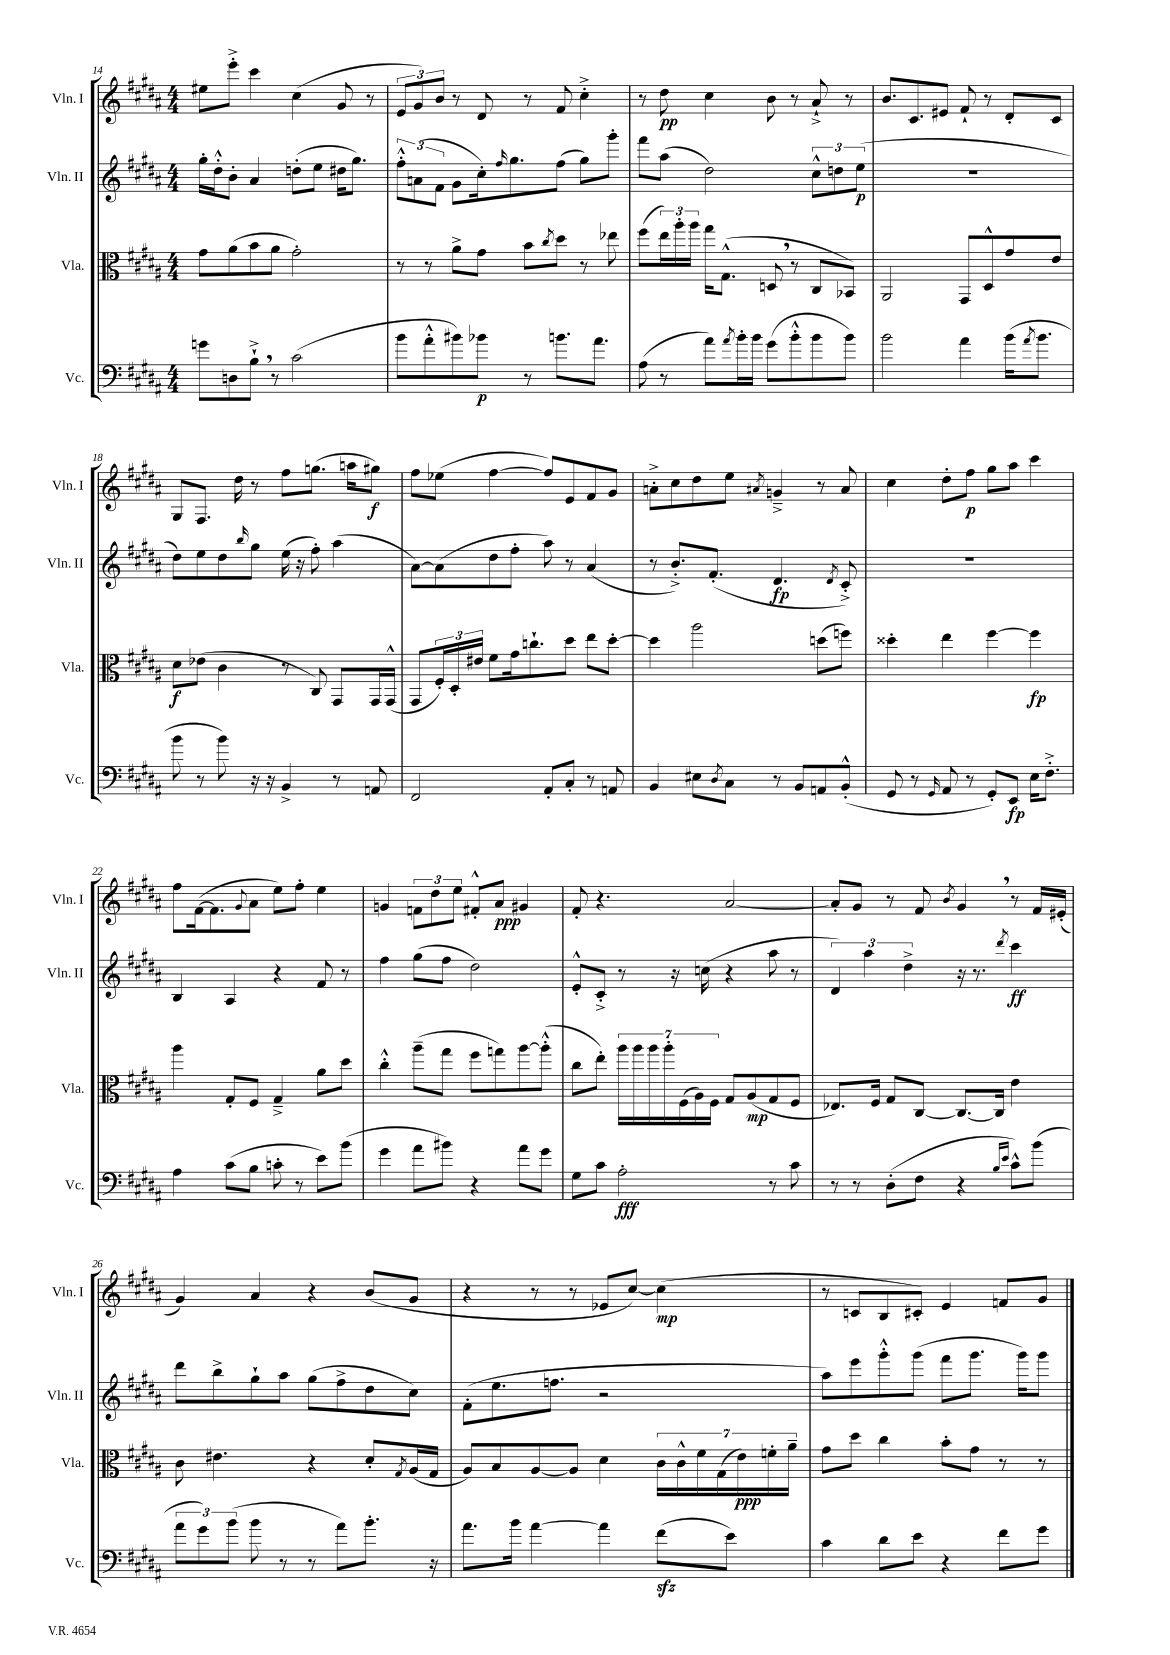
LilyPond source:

<<
\new StaffGroup <<
\new Staff = "s0" \with { instrumentName = "Vln. I" shortInstrumentName = "Vln. I" } {
    \clef treble \key b \major \numericTimeSignature \time 4/4
    eis''8 e'''8-.-> cis'''4 cis''4( gis'8 r8 |
    \tuplet 3/2 { e'8 gis'8) b'8 } r8 dis'8 r8 fis'8 cis''4-.-> |
    r8 dis''8\pp cis''4 b'8 r8 ais'8-!-> r8 |
    b'8. cis'8. eis'8 fis'8-! r8 dis'8-. cis'8 |
    gis8 fis8. dis''16 r8 fis''8 g''8.( a''16 gis''8\f) |
    fis''8 ees''8( fis''4~ fis''8) e'8 fis'8 gis'8 |
    a'8-.-> cis''8 dis''8 e''8 \acciaccatura { ais'8 } g'4---> r8 ais'8 |
    cis''4 dis''8-. fis''8\p gis''8 ais''8 cis'''4 |
    fis''8 fis'16~( fis'8. \appoggiatura { gis'8 } ais'8 e''8) fis''8-. e''4 |
    g'4 \tuplet 3/2 { f'8 dis''8 e''8 } fis'8-.-^ ais'8\ppp gis'4 |
    fis'8-. r4. ais'2~ |
    ais'8-. gis'8 r8 fis'8 \acciaccatura { b'8 } gis'4 \breathe r8 fis'16 eis'16-.( |
    gis'4) ais'4 r4 b'8( gis'8 |
    r4 r8 r8 ees'8 cis''8~) cis''4\mp( |
    r8 c'8 b8 cis'8-.) e'4 f'8 gis'8 \bar "|." |
}
\new Staff = "s1" \with { instrumentName = "Vln. II" shortInstrumentName = "Vln. II" } {
    \clef treble \key b \major \numericTimeSignature \time 4/4
    gis''16-. dis''16-.-^ b'8-. ais'4 d''8-.( e''8 dis''16 gis''8.) |
    \tuplet 3/2 { fis''8-.-^ a'8( fis'8 } gis'8 cis''16-.) \grace { fis''16 } gis''8. fis''8( gis''8) gis'''8-. |
    fis'''8 ais''8( dis''2) \tuplet 3/2 { cis''8-^ d''8 e''8\p( } |
    R1 |
    dis''8) e''8 dis''8 \grace { b''16 } gis''8 e''16( r16 fis''8-.) ais''4( |
    ais'8~) ais'8( dis''8 fis''8-. ais''8) r8 ais'4( |
    r8 b'8.-.->) fis'8.-.( dis'4.\fp \acciaccatura { dis'8 } cis'8-.->) |
    R1 |
    b4 ais4 r4 fis'8 r8 |
    fis''4 gis''8( fis''8 dis''2) |
    e'8-.-^ cis'8-.-> r8 r16 c''16( r4 ais''8 r8 |
    \tuplet 3/2 { dis'4) ais''4 dis''4-> } r16 r8. \acciaccatura { dis'''8 } cis'''4\ff |
    dis'''8 b''8-> gis''8-! ais''8 gis''8( fis''8-> dis''8 cis''8) |
    fis'8-.( e''8. f''8. r2 |
    ais''8) e'''8 gis'''8-.-^ gis'''8( fis'''8 gis'''8. gis'''16) gis'''8 \bar "|." |
}
\new Staff = "s2" \with { instrumentName = "Vla." shortInstrumentName = "Vla." } {
    \clef alto \key b \major \numericTimeSignature \time 4/4
    gis'8 ais'8( b'8 ais'8 gis'2-.) |
    r8 r8 ais'8-> gis'8 b'8 \acciaccatura { cis''8 } dis''8 r8 ees''8 |
    fis''8( \tuplet 3/2 { e''16) ais''16-. ais''16 } gis''16 gis8.-^( d8 \breathe r8 cis8 bes,8) |
    ais,2 gis,8 dis8-^ gis'8 e'8 |
    dis'8\f ees'8( cis'4 r8 cis8) gis,8 gis,16 gis,16-^( |
    gis,8 \tuplet 3/2 { fis16-.) dis16-. eis'16 } fis'8 gis'16 c''8.-! dis''8 e''8 dis''8~-. |
    dis''4 ais''2 d''8( f''8) |
    disis''4-. e''4 fis''4~ fis''4\fp |
    ais''4 gis8-. fis8 gis4---> ais'8 dis''8 |
    cis''4-.-^ ais''8--( gis''8 fis''8 g''8) ais''8~ ais''8-.-^( |
    cis''8 e''8-.) \tuplet 7/4 { ais''16 ais''16 ais''16 ais''16-. fis16( ais16) fis16 } gis8 ais8\mp( gis8 fis8 |
    ees8.) fis16 gis8 cis8~ cis8.~ cis16 e'4 |
    cis'8 eis'4. r4 dis'8-. \acciaccatura { gis8 } ais16( gis16 |
    ais8) b8 ais8~ ais8 dis'4 \tuplet 7/4 { cis'16 cis'16-^ fis'16 gis16( e'16\ppp) f'16-. ais'16-- } |
    gis'8 dis''8 cis''4 b'8-. gis'8 r8 r8 \bar "|." |
}
\new Staff = "s3" \with { instrumentName = "Vc." shortInstrumentName = "Vc." } {
    \clef bass \key b \major \numericTimeSignature \time 4/4
    g'8 d8 b8-!-> \breathe r8 cis'2( |
    b'8 ais'8-.-^ bis'8) bes'8\p r8 b'8. ais'8. |
    ais8( r8 ais'8) \acciaccatura { ais'8 } b'16-. b'16 gis'8( b'8-.-^ b'8 b'8) |
    b'2 ais'4 b'16( \acciaccatura { ais'8 } b'8. |
    b'8 r8 b'8) r16 r16 b,4-> r8 a,8 |
    fis,2 ais,8-. cis8-. r8 a,8 |
    b,4 eis8 \acciaccatura { dis8 } cis8 r8 b,8 a,8 b,8-.-^( |
    gis,8 r8 \grace { gis,16 } ais,8 r8 gis,8-.) e,8\fp e16 fis8.-.-> |
    ais4 cis'8( b8 c'8-. r8 e'8) b'8( |
    gis'4 ais'8 bis'8) r4 ais'8 gis'8 |
    gis8 cis'8 ais2-.\fff r8 cis'8 |
    r8 r8 dis8-.( fis8 r4 \grace { b16 e'16 } cis'8-^) b'8( |
    \tuplet 3/2 { ais'8 gis'8) b'8( } b'8 r8 r8 ais'8) b'8.-. r16 |
    ais'8. b'16 ais'4~ ais'4 fis'8\sfz( e'8) |
    cis'4 dis'8 e'8 r4 fis'8 gis'8 \bar "|." |
}
>>
>>
\layout { \context { \Score currentBarNumber = #14 } }
